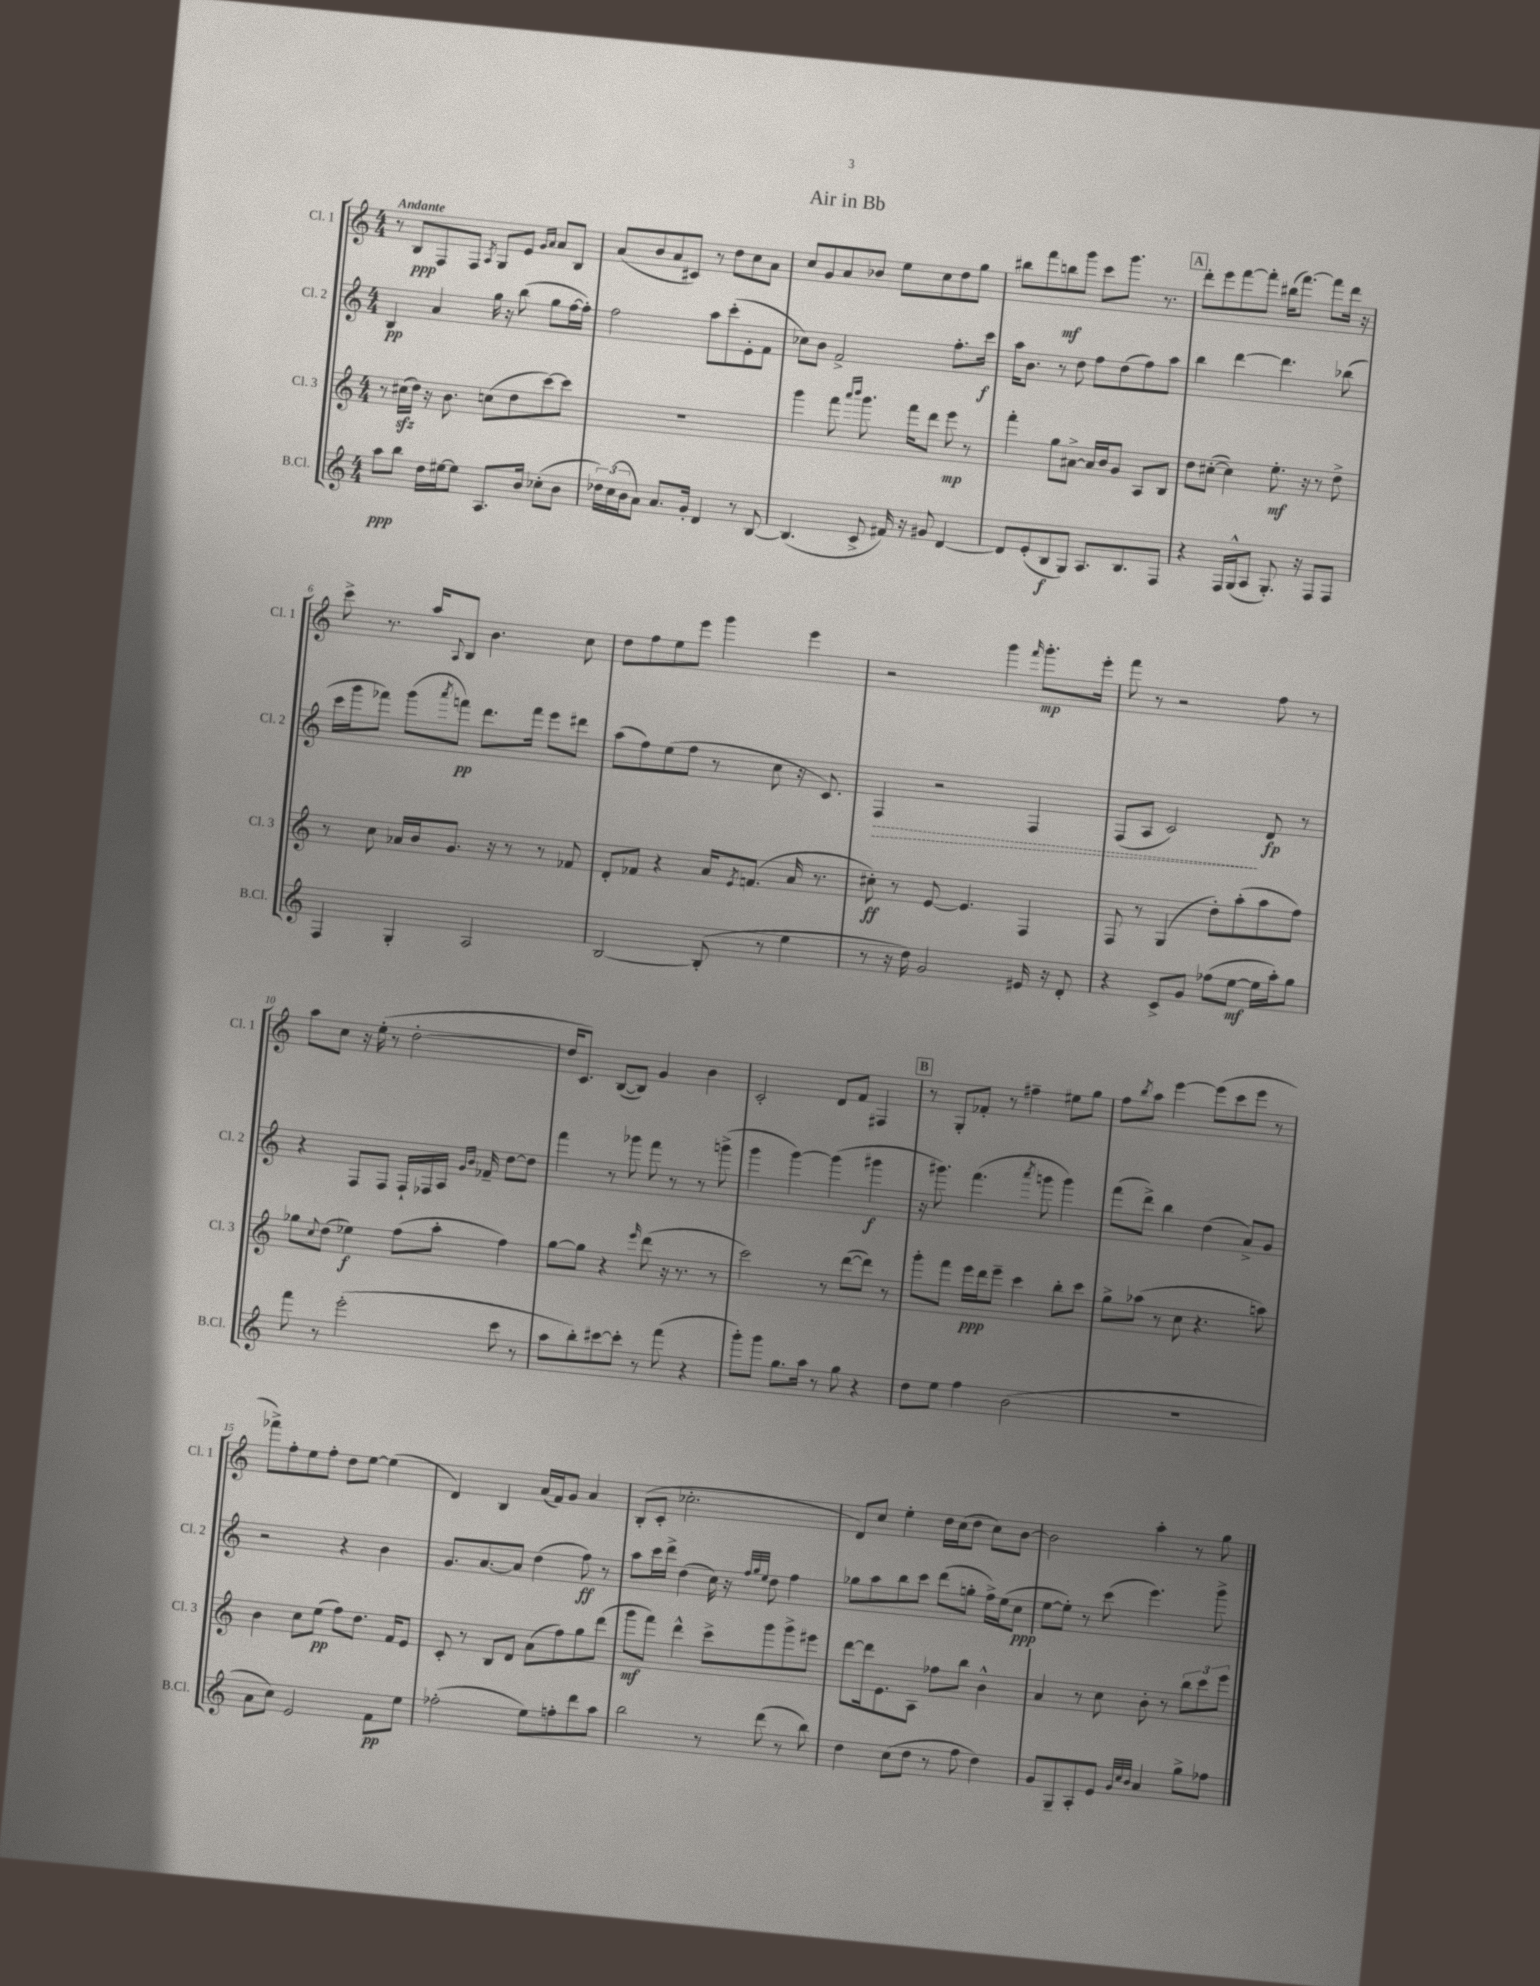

**kern	**kern	**kern	**kern
*staff4	*staff3	*staff2	*staff1
*clefG2	*clefG2	*clefG2	*clefG2
*k[]	*k[]	*k[]	*k[]
*M4/4	*M4/4	*M4/4	*M4/4
8aa\L	8r	4B/	8r
8bb\J	(16cc#\LL	.	8B/L
.	16dd\JJ)	.	.
16dd\LL	16r	4a/	8F/
[16ee#\J	8.b\	.	.
8ee#\]J	.	.	8F/J
.	.	.	8qA/
8.A/L	(8cc\L	16gg\	8G/L
.	.	16r	.
.	8dd\	(8bb\	8e/J
16b/Jk	.	.	.
.	.	.	16qqg/LL
.	.	.	16qqa/JJ
(8cc-'\L	[8ccc\)	8gg\L	8a/L
8b\J	8ccc\]J	[16ff\L	8B/J
.	.	16ff'\]JJ)	.
=	=	=	=
24dd-\LL)	1r	2ff\	(8a/L
(24cc\	.	.	.
24b\J	.	.	.
8a\J)	.	.	8b/
8.a/L	.	.	8a/
.	.	.	8c#/J)
16g'/Jk	.	.	.
4d/	.	8aa\L	8r
.	.	(8ccc'\	8dd\L
8r	.	8e'\	8cc\
[8B/	.	8f\J	8a\J
=	=	=	=
(4.B/]	4ggg\	8cc-\L)	8cc/L
.	.	8b\J	8g/
.	8fff\	2f^/	8a/
.	16qqaaa/LL	.	.
.	16qqbbb/JJ	.	.
8c^/	8.ggg\	.	8b-/J
16f#/)	.	.	8ee\L
16r	16fff\LK	.	.
8g#/	8ddd\J	.	8cc\
[4d/	8eee\	8.ff'\L	8dd\
.	8r	.	8gg\J
.	.	16ccc\Jk	.
=	=	=	=
8d/]L	4fff'\	16aa\LK	8bb#\L
.	.	8.b\J	.
(8e'/	.	.	8fff\
8B/	8gg\L	8r	8bb\
8G/J)	[8a#^\J	8dd\	8ggg\J
8.A/L	16a#/]LL	8ff\L	8ccc\L
.	16b/J	.	.
.	8g/J	(8dd\	8.ggg\J
8.B/	.	.	.
.	8A/L	8ff\)	.
.	.	.	8.r
8F/J	8B/J	8aa\J	.
=	=	=	=
4r	8dd\L	4bb\	8ddd'\L
.	([8cc#'\J	.	8eee\
16F/LL	4cc#\])	[4ddd\	[8fff\
(16G^^/J	.	.	.
8A/J	.	.	8fff'\]J
8.G'/)	8.ee'\	4.ddd\]	(16bb#\LK
.	.	.	[8.fff\J)
16r	16r	.	.
8F/L	8r	.	8fff\]L
8F/J	8dd^\	(8bb-\	16ddd\Jk
.	.	.	16r
=	=	=	=
4F/	8r	16ccc\LL	8ccc^\
.	.	16ggg\J	.
.	8cc\	8fff-\J)	8.r
4G'/	16a-/LL	(8ggg\L	.
.	16b/J	.	16aa/LK
.	.	8qaaa/	8qqA/
.	8.g/J	8fff\J)	8B/J
2A/	.	8.ddd\L	4.b\
.	16r	.	.
.	8r	.	.
.	.	16fff\Jk	.
.	8r	8eee\L	.
.	8f-/	8ddd#\J	8cc\
=	=	=	=
[2B/	8d'/L	(8aa\L	8dd\L
.	8f-/J	8ff\)	8ff\
.	4r	(8ee\	8ee\
.	.	8ff\J	8eee\J
(8B'/]	16a/LK	8r	4ggg\
.	8qe/	.	.
.	(8.f/J	.	.
8r	.	8cc\	.
4ee\	16a/	16r	4eee\
.	8.r	8.c/)	.
=	=	=	=
8r	8cc#'\)	4F/	2r
16r	8r	.	.
16dd\)	.	.	.
2g/	[8e/	2r	.
.	4.e/]	.	.
.	.	.	4ggg\
.	.	.	16qqfff/
16e#/	4F/	4F/	8.ggg'\L
16r	.	.	.
8d'/	.	.	.
.	.	.	16eee'\Jk
=	=	=	=
4r	8F/	(8F/L	8fff\
.	8r	8A/J	8r
8c^/L	(4G/	2c/)	2r
8g/J	.	.	.
(8ff-\L	8dd'\L)	.	.
[8ee\J	(8aa'\	.	.
16ee\]LL	8aa\	8d/	8ff\
16aa'\J)	.	.	.
8gg\J	8ff\J)	8r	8r
=	=	=	=
8fff\	8gg-\L	4r	8aa\L
.	8qqcc/	.	.
8r	(8dd\J	.	8cc\J
(2eee'\	4ee-\)	8F/L	16r
.	.	.	(16ee'\
.	.	8F/J	8r
.	(8ff\L	16F`/LL	[2dd'\
.	.	16F-/	.
.	8aa'\J	16A/JJ	.
.	.	16qqg/LL	.
.	.	16qqb/JJ	.
.	.	16f-~/	.
8ccc\	4ff\)	[8dd\L	.
8r	.	8dd\]J	.
=	=	=	=
8aa\L	[8gg\L	4fff\	16dd/]LK
.	.	.	8.c/J)
8bb'\)	8gg\]J	.	.
[8ccc#\	4r	8r	([8B/L
8ccc#'\]J	.	8ggg-\	8B/]J)
.	16qqeee/	.	.
8r	(8ddd\	8fff\	4g/
(8fff\	16r	8r	.
.	8.r	.	.
4r	.	8r	4b\
.	8r	(8ggg^\	.
=	=	=	=
8ggg'\L)	2ccc\)	4ggg\	2c'/
8ggg\J	.	.	.
8.gg\L	.	[4ggg\)	.
16aa\Jk	.	.	.
8r	8r	(4ggg\]	8d/L
8gg\	([8ddd\L	.	8f/J
4r	8ddd\]J)	4ggg#\	4F#/
.	8r	.	.
=	=	=	=
8dd\L	8ggg'\L	16r	8r
.	.	8.ggg#\)	.
8ee\J	8fff\J	.	8G'/L
4ff\	16eee\LL	(4.fff\	8f-'/J
.	16ddd\J	.	.
.	8eee~\J	.	8r
(2b\	4ccc\	.	4ff#~\
.	.	8qaaa/	.
.	.	8ggg\	.
.	8bb'\L	4ggg\)	8ee#\L
.	8ccc\J	.	8gg\J
=	=	=	=
1r	8gg^\L	(8fff\L	8ff\L
.	.	.	8qbb/
.	(8aa-\J	8ddd^\J)	8aa\J
.	8r	4bb\	[4eee\
.	8cc\	.	.
.	4.r	(4dd\	(8eee\]L
.	.	.	8ccc\
.	.	8a^/L)	8eee\J
.	8aa\)	8g/J	8r
=	=	=	=
8a\L	4b\	2r	8fff-^\L)
8cc\J)	.	.	8ff'\
2e/	8cc\L	.	8ee\
.	(8ee\J	.	8ff'\J
.	8ff\L)	4r	8dd\L
.	8.dd\J	.	[8ee\J
8f\L	.	4b\	(4ee\]
.	16f/LK	.	.
8ee\J	8e/J	.	.
=	=	=	=
(2ff-'\	8c'/	8.g/L	4d/)
.	8r	.	.
.	.	[8.a/	.
.	8B/L	.	4B/
.	8d/J	8a/]J	.
8ee\L)	(8a\L	(4dd\	(16a/LL
.	.	.	16f/J)
8ff'\	8ff\)	.	8g/J
8ddd\	8gg\	8ff\)	4a/
8aa\J	(8ddd\J	8r	.
=	=	=	=
2bb\	8ggg\L	8aa\L	(8B'/L
.	8fff\J)	16ccc\L	8c'/J
.	.	16ddd^\JJ	.
.	4ddd^^\	(4dd\	2.cc-'\
8r	8ccc^\L	16cc\)	.
.	.	16r	.
.	.	32qqff/LLL	.
.	.	32qqgg/	.
.	.	32qqee/JJJ	.
(8ddd\	8ggg\	8dd\	.
8r	8ggg^\	4ff\	.
8bb\)	8eee#\J	.	.
=	=	=	=
4dd\	[8ddd\L	8gg-\L	8d/L)
.	16ddd\]k	8aa\	8cc/J
.	8.e\	.	.
(8cc\L	.	8bb\	4ee'\
8dd\J	8A\J	8ccc\J	.
8r	8ff-\L	(8ddd\L	16dd\LL
.	.	.	(16cc\J
8ff\	8bb\J	8gg'\J	8dd\J
4dd\)	4b^^\	16ff^\LL)	8cc\L)
.	.	(16ee\J	.
.	.	8cc\J	[8b\J
=	=	=	=
8g/L	4a/	[8ee\L	2b\]
8G~/	.	8ee'\]J)	.
8A'/	8r	8r	.
8e/J	8cc\	(8ccc\	.
32qqg/LLL	.	.	.
32qqcc/	.	.	.
32qqb/JJJ	.	.	.
4a/	8b'\	4.eee\)	4aa'\
.	8r	.	.
8gg^\L	12bb\L	.	8r
.	12ccc\	.	.
8ff-\J	.	8ggg^\	8gg\
.	12eee\J	.	.
==	==	==	==
*-	*-	*-	*-
